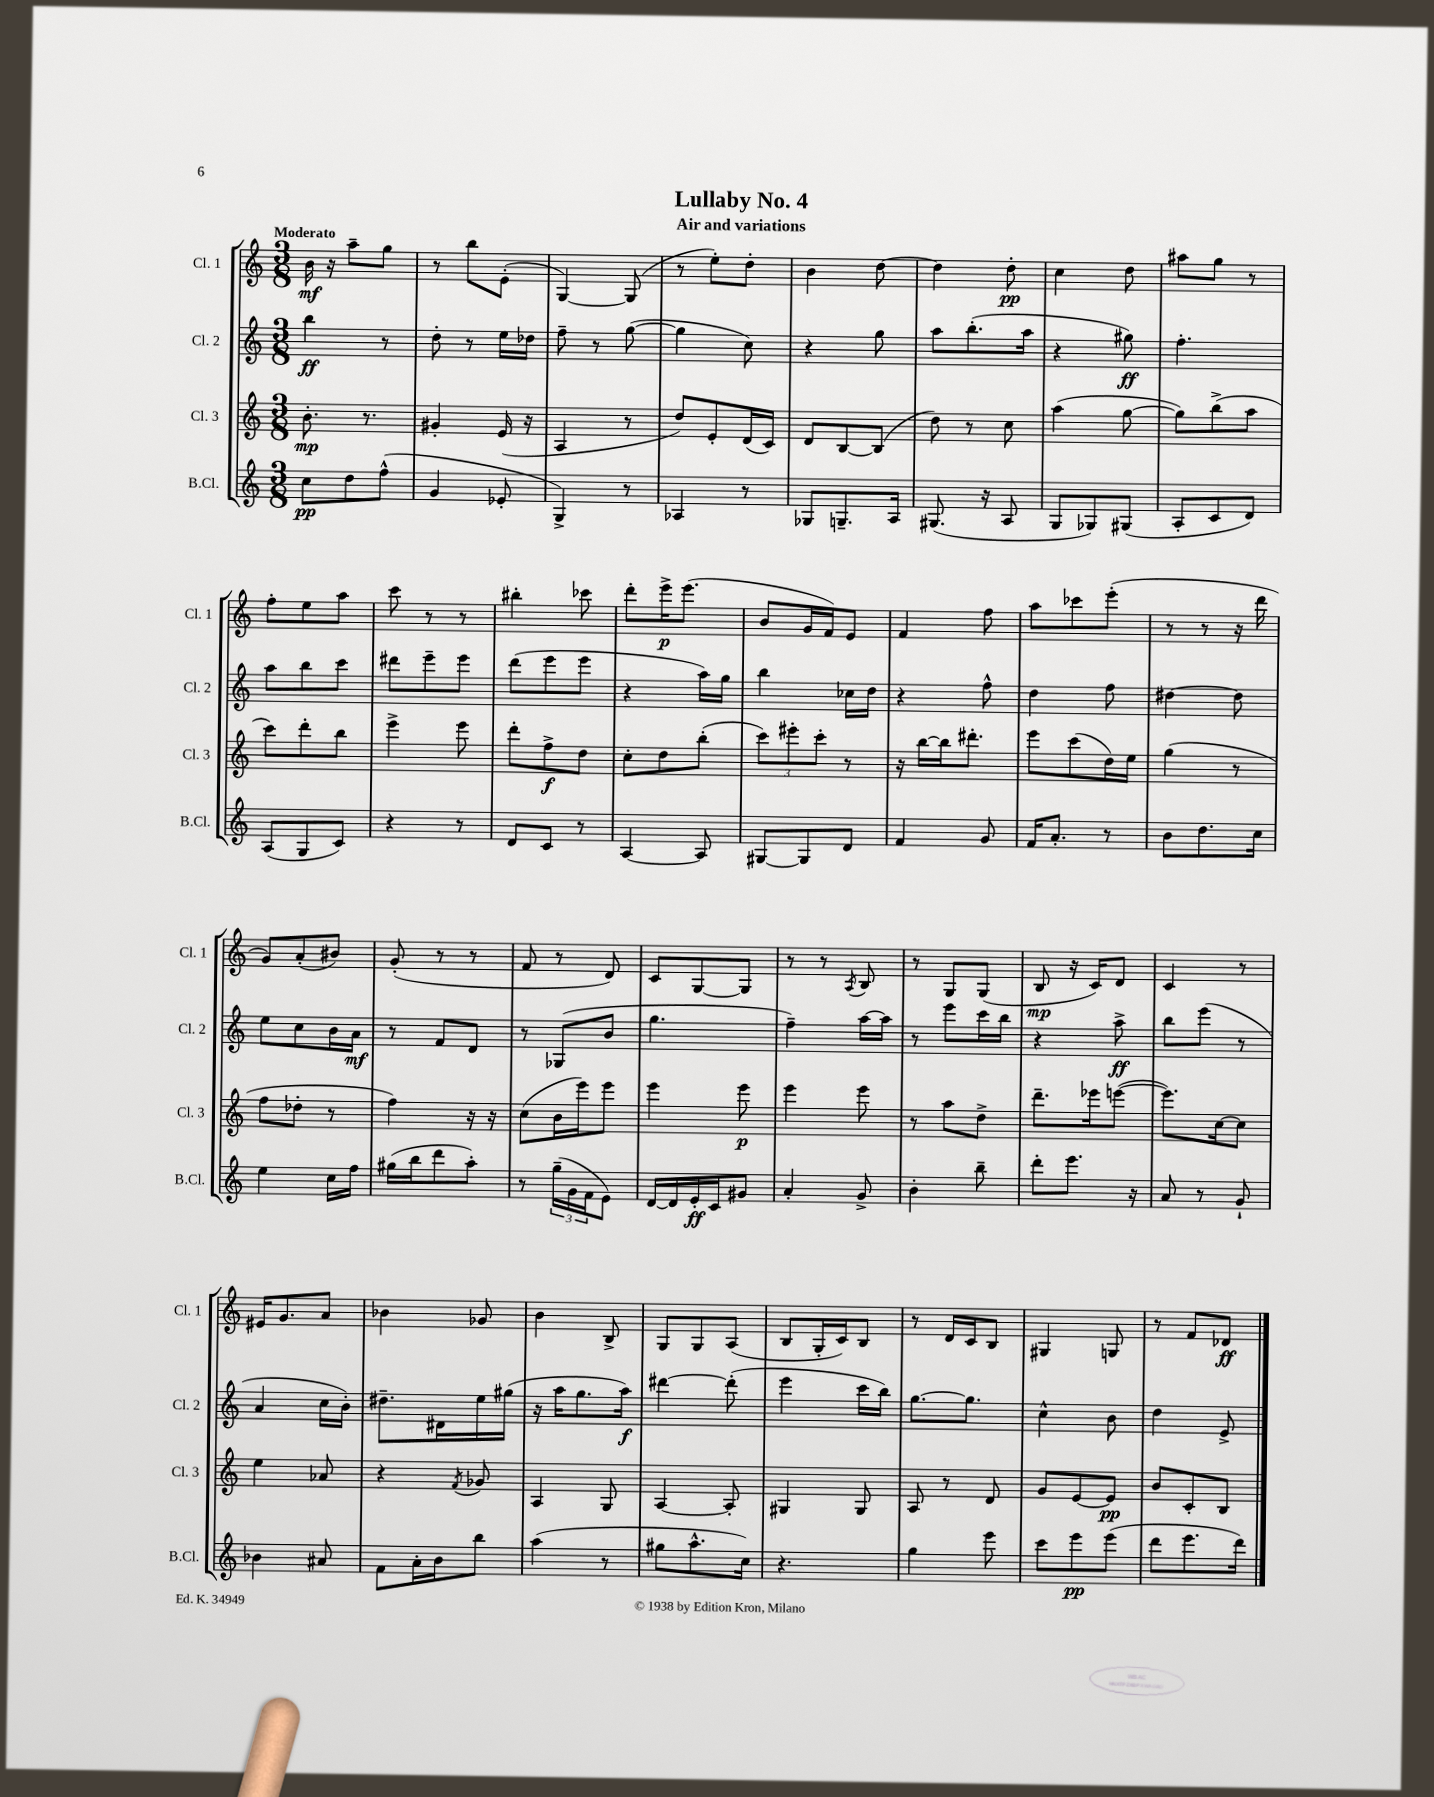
\header { title = "Lullaby No. 4" subtitle = "Air and variations" }
<<
\new StaffGroup <<
\new Staff = "s0" \with { instrumentName = "Cl. 1" shortInstrumentName = "Cl. 1" } {
    \clef treble \key c \major \numericTimeSignature \time 3/8 \tempo "Moderato"
    b'16\mf r16 a''8-- g''8 |
    r8 b''8 e'8-.( |
    g4~) g8( |
    r8 e''8-.) d''8-. |
    b'4 d''8~ |
    d''4 d''8-.\pp |
    c''4 d''8 |
    ais''8 g''8 r8 |
    f''8-. e''8 a''8 |
    c'''8 r8 r8 |
    bis''4-. ces'''8 |
    d'''8-. e'''16->\p e'''8.( |
    b'8 g'16 f'16) e'8 |
    f'4 f''8 |
    a''8 ces'''8 e'''8-.( |
    r8 r8 r16 d'''16 |
    g'8) a'8-.( bis'8) |
    g'8-.( r8 r8 |
    f'8 r8 d'8) |
    c'8 g8~ g8 |
    r8 r8 \acciaccatura { a8 } b8 |
    r8 g8 g8( |
    b8\mp r16 c'16) d'8 |
    c'4 r8 |
    eis'16 g'8. a'8 |
    bes'4 ges'8 |
    b'4 b8-> |
    g8 g8 a8( |
    b8 g16-. c'16) b8 |
    r8 d'16 c'16 b8 |
    gis4 g8 |
    r8 f'8 des'8\ff \bar "|." |
}
\new Staff = "s1" \with { instrumentName = "Cl. 2" shortInstrumentName = "Cl. 2" } {
    \clef treble \key c \major \numericTimeSignature \time 3/8
    b''4\ff r8 |
    d''8-. r8 e''16 des''16 |
    f''8-- r8 g''8~( |
    g''4 c''8) |
    r4 g''8 |
    a''8 b''8.-.( a''16 |
    r4 gis''8\ff) |
    f''4.-. |
    a''8 b''8 c'''8 |
    dis'''8 e'''8-- e'''8 |
    d'''8( e'''8 e'''8 |
    r4 a''16) g''16 |
    b''4 ces''16 d''16 |
    r4 f''8-^ |
    d''4 f''8 |
    dis''4~ dis''8 |
    e''8 c''8 b'16 a'16\mf |
    r8 f'8 d'8 |
    r8 ges8( b'8 |
    g''4. |
    f''4--) a''16~ a''16 |
    r8 e'''8 c'''16 b''16 |
    r4 a''8->\ff |
    b''8 e'''8( r8 |
    a'4 c''16 b'16-.) |
    dis''8.-- dis'16 e''16 gis''16( |
    r16 a''16 g''8. a''16\f) |
    dis'''4~ dis'''8-.( |
    e'''4 c'''16 b''16) |
    g''8.~ g''8. |
    c''4-^ b'8 |
    d''4 e'8-> \bar "|." |
}
\new Staff = "s2" \with { instrumentName = "Cl. 3" shortInstrumentName = "Cl. 3" } {
    \clef treble \key c \major \numericTimeSignature \time 3/8
    b'8.-.\mp r8. |
    gis'4-. e'16( r16 |
    a4 r8 |
    d''8) e'8-. d'16( c'16) |
    d'8 b8~ b8( |
    d''8) r8 c''8 |
    a''4( g''8~ |
    g''8) b''8->( a''8 |
    c'''8) d'''8-. b''8 |
    e'''4-> e'''8 |
    d'''8-. f''8->\f d''8 |
    c''8-. d''8 b''8-.( |
    \tuplet 3/2 { c'''8) eis'''8-. c'''8-. } r8 |
    r16 b''16~ b''16 dis'''8.-. |
    e'''8 c'''8( d''16) e''16 |
    g''4( r8 |
    f''8 des''8-. r8 |
    f''4) r16 r16 |
    c''8( b'16 e'''16) e'''8 |
    e'''4 e'''8\p |
    e'''4 e'''8 |
    r8 a''8 d''8-> |
    d'''8.-- ees'''16 e'''8~( |
    e'''8.) c''16~ c''8 |
    e''4 aes'8 |
    r4 \acciaccatura { f'8 } ges'8 |
    a4 g8 |
    a4~ a8-. |
    gis4 gis8 |
    a8 r8 d'8 |
    g'8 e'8~ e'8\pp |
    b'8 c'8-. b8 \bar "|." |
}
\new Staff = "s3" \with { instrumentName = "B.Cl." shortInstrumentName = "B.Cl." } {
    \clef treble \key c \major \numericTimeSignature \time 3/8
    c''8\pp d''8 f''8-^( |
    g'4 ees'8-. |
    g4->) r8 |
    aes4 r8 |
    ges8 g8.-- a16 |
    gis8.( r16 a8 |
    g8 ges8) gis8( |
    a8-. c'8 d'8) |
    a8( g8 c'8) |
    r4 r8 |
    d'8 c'8 r8 |
    a4~ a8 |
    gis8~ gis8 d'8 |
    f'4 g'8 |
    f'16 a'8.-. r8 |
    b'8 d''8. c''16 |
    e''4 c''16 f''16 |
    gis''16( b''16 d'''8 a''8-.) |
    r8 \tuplet 3/2 { g''16--( g'16 f'16 } e'8) |
    d'16~ d'16 e'16-.\ff c'16 gis'8 |
    a'4-. g'8-> |
    b'4-. b''8-- |
    d'''8-. e'''8. r16 |
    a'8 r8 g'8-! |
    bes'4 ais'8 |
    f'8 a'16-. b'16 b''8 |
    a''4( r8 |
    gis''8 a''8.-^ c''16) |
    r4. |
    g''4 e'''8 |
    c'''8 e'''8\pp e'''8( |
    d'''8 e'''8. d'''16) \bar "|." |
}
>>
>>
\layout { \context { \Score \remove "Bar_number_engraver" } }
